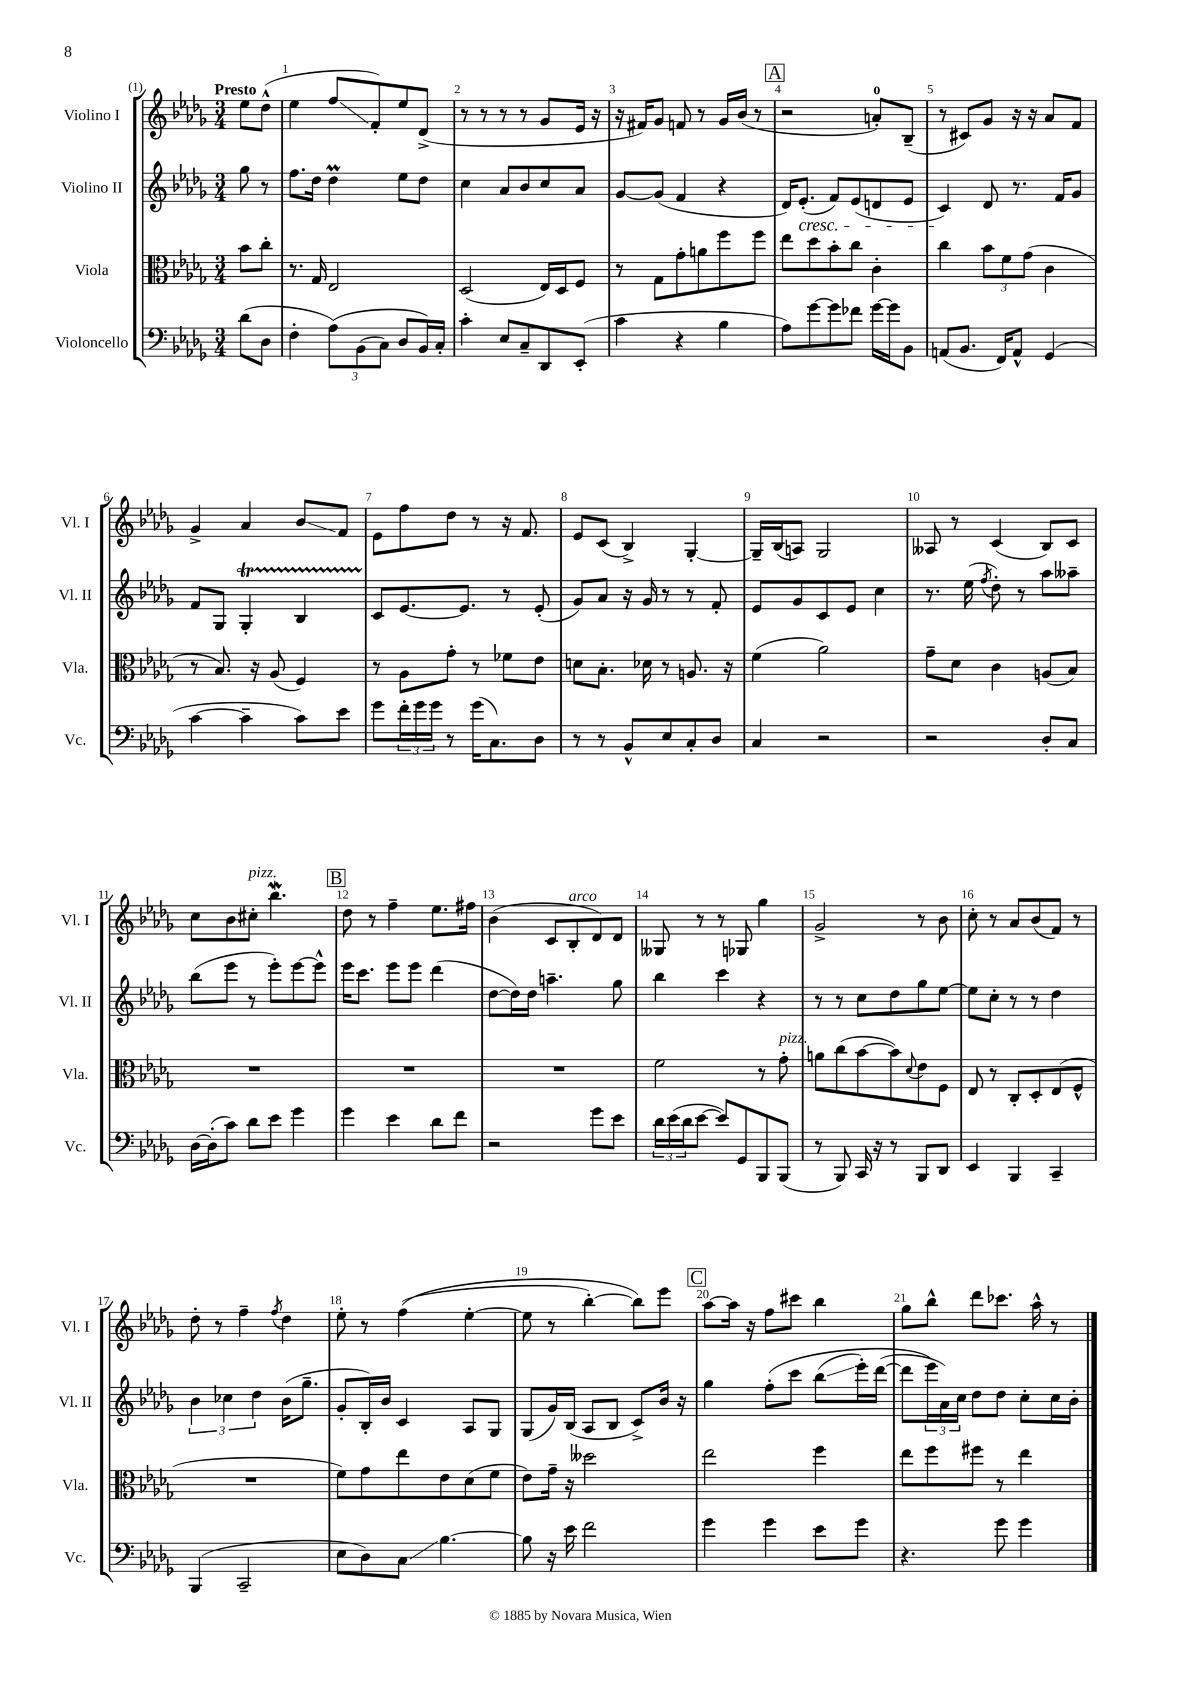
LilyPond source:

<<
\new StaffGroup <<
\new Staff = "s0" \with { instrumentName = "Violino I" shortInstrumentName = "Vl. I" } {
    \clef treble \key des \major \numericTimeSignature \time 3/4 \partial 4 \tempo "Presto"
    ees''8 des''8-^( |
    ees''4 f''8\glissando f'8-.) ees''8 des'8->( |
    r8 r8 r8 r8 ges'8 ees'16 r16 |
    r16 fis'16) ges'8 f'8 r8 ges'16 bes'16( r8 |
    \mark \markup { \box "A" } r2 a'8-0-.) bes8--( |
    r8 cis'8) ges'8 r16 r16 aes'8 f'8 |
    ges'4-> aes'4 bes'8\glissando f'8 |
    ees'8 f''8 des''8 r8 r16 f'8. |
    ees'8 c'8( bes4->) ges4~-. |
    ges16-- bes16( a8) ges2 |
    aeses8 r8 c'4( bes8) c'8 |
    c''8 bes'8 cis''8-.^\markup { \italic "pizz." } bes''4.\mordent |
    \mark \markup { \box "B" } des''8 r8 f''4-- ees''8. fis''16 |
    bes'4( c'8 bes8-.^\markup { \italic "arco" } des'8) des'8 |
    geses8 r8 r8 ges8 ges''4 |
    ges'2-> r8 bes'8 |
    c''8-. r8 aes'8 bes'8( f'8) r8 |
    des''8-. r8 f''4-- \acciaccatura { f''8 } des''4 |
    ees''8-. r8 f''4(\( ees''4~-. |
    ees''8 r8 bes''4~-.) bes''8\) ees'''8 |
    \mark \markup { \box "C" } aes''8~ aes''16 r16 f''8 cis'''8 bes''4 |
    ges''8 bes''8-^ des'''8 ces'''8. aes''16-^ r8 \bar "|." |
}
\new Staff = "s1" \with { instrumentName = "Violino II" shortInstrumentName = "Vl. II" } {
    \clef treble \key des \major \numericTimeSignature \time 3/4 \partial 4
    ges''8 r8 |
    f''8. des''16 des''4\prall ees''8 des''8 |
    c''4 aes'8 bes'8 c''8 aes'8 |
    ges'8~ ges'8( f'4 r4 |
    \mark \markup { \box "A" } des'16) ees'8.-.\cresc( f'8) ees'8( d'8 ees'8 |
    c'4\!) des'8 r8. f'16 ges'8 |
    f'8 ges8 ges4-.\startTrillSpan bes4 |
    c'8\stopTrillSpan ees'8.~ ees'8. r8 ees'8-.( |
    ges'8) aes'8 r16 ges'16 r8 r8 f'8-. |
    ees'8 ges'8 c'8 ees'8 c''4 |
    r8. ees''16( \acciaccatura { f''8 } des''8-.) r8 aes''8 aeses''8-- |
    bes''8( ees'''8 r8 ees'''8-.) ees'''8~ ees'''8-^ |
    \mark \markup { \box "B" } ees'''16 c'''8. ees'''8 ees'''8 des'''4( |
    des''8~ des''16) des''16 a''4.-- ges''8 |
    bes''4 c'''4 r4 |
    r8 r8 c''8 des''8 ges''8 ees''8~ |
    ees''8 c''8-. r8 r8 des''4 |
    \tuplet 3/2 { bes'4 ces''4 des''4 } bes'16( ges''8.-- |
    ges'8-. bes16-.) bes'16 c'4 aes8 ges8 |
    ges8( ges'16) bes16( aes8 bes8 c'8->) bes'16 r16 |
    \mark \markup { \box "C" } ges''4 f''8-.\( c'''8 bes''8\glissando( ees'''16-.) des'''16~( |
    des'''8 \tuplet 3/2 { ees'''16\) aes'16) c''16 } des''8 des''8 c''8-. c''16 bes'16-. \bar "|." |
}
\new Staff = "s2" \with { instrumentName = "Viola" shortInstrumentName = "Vla." } {
    \clef alto \key des \major \numericTimeSignature \time 3/4 \partial 4
    bes'8 c''8-. |
    r8. ges16 ees2 |
    des2( ees16) des16 f8 |
    r8 ges8 ges'8-. a'8 f''8 f''8 |
    \mark \markup { \box "A" } ees''8 des''8 bes'8-. c''8 c'4-. |
    c''4 \tuplet 3/2 { bes'8 f'8 ges'8( } c'4 |
    r8 bes8.) r16 aes8( f4) |
    r8 aes8 ges'8-. r8 fes'8 ees'8 |
    d'8 bes8.-. des'16 r8 a8. r16 |
    f'4( aes'2) |
    ges'8-- des'8 c'4 a8( bes8) |
    R2. |
    \mark \markup { \box "B" } R2. |
    R2. |
    f'2 r8 ges'8-.^\markup { \italic "pizz." } |
    a'8 c''8( bes'8~ bes'8) \appoggiatura { des'8 } ees'8 f8 |
    ees8 r8 c8-. des8-. ees8( f8-^ |
    R2. |
    f'8) ges'8 ees''8 ees'8 des'8( f'8 |
    ees'8) ges'16-- r16 deses''2 |
    \mark \markup { \box "C" } ees''2 f''4 |
    ees''8 f''8 fis''8 r8 ees''4 \bar "|." |
}
\new Staff = "s3" \with { instrumentName = "Violoncello" shortInstrumentName = "Vc." } {
    \clef bass \key des \major \numericTimeSignature \time 3/4 \partial 4
    des'8( des8 |
    f4-. \tuplet 3/2 { aes8)\( bes,8( c8) } des8 bes,16\) c16-. |
    c'4-. ees8 c8-- des,8 ees,8-.( |
    c'4 r4 bes4 |
    \mark \markup { \box "A" } aes8) ges'8~ ges'8 fes'8 ges'16~ ges'16 bes,8 |
    a,8( bes,8. f,16) a,8-^ ges,4( |
    c'4~ c'4-- c'8) ees'8 |
    ges'8 \tuplet 3/2 { f'16-. ges'16 ges'16 } r8 ges'16( c8.) des8 |
    r8 r8 bes,8-^ ees8 c8-. des8 |
    c4 r2 |
    r2 des8-. c8 |
    des16~ des16-.( c'8) des'8 ees'8 ges'4 |
    \mark \markup { \box "B" } ges'4 ees'4 des'8 f'8 |
    r2 ges'8 ees'8 |
    \tuplet 3/2 { des'16 ees'16( des'16 } ees'8~ ees'8) ges,8 bes,,8 bes,,8( |
    r8 bes,,8) c,16 r16 r8 bes,,8 des,8 |
    ees,4 bes,,4 c,4-- |
    bes,,4( c,2-- |
    ees8 des8) c8\glissando bes4.~ |
    bes8 r16 ees'16 f'2 |
    \mark \markup { \box "C" } ges'4 ges'4 ees'8 ges'8 |
    r4. ges'8 ges'4 \bar "|." |
}
>>
>>
\layout { \context { \Score \override BarNumber.break-visibility = ##(#f #t #t) barNumberVisibility = #all-bar-numbers-visible } }
